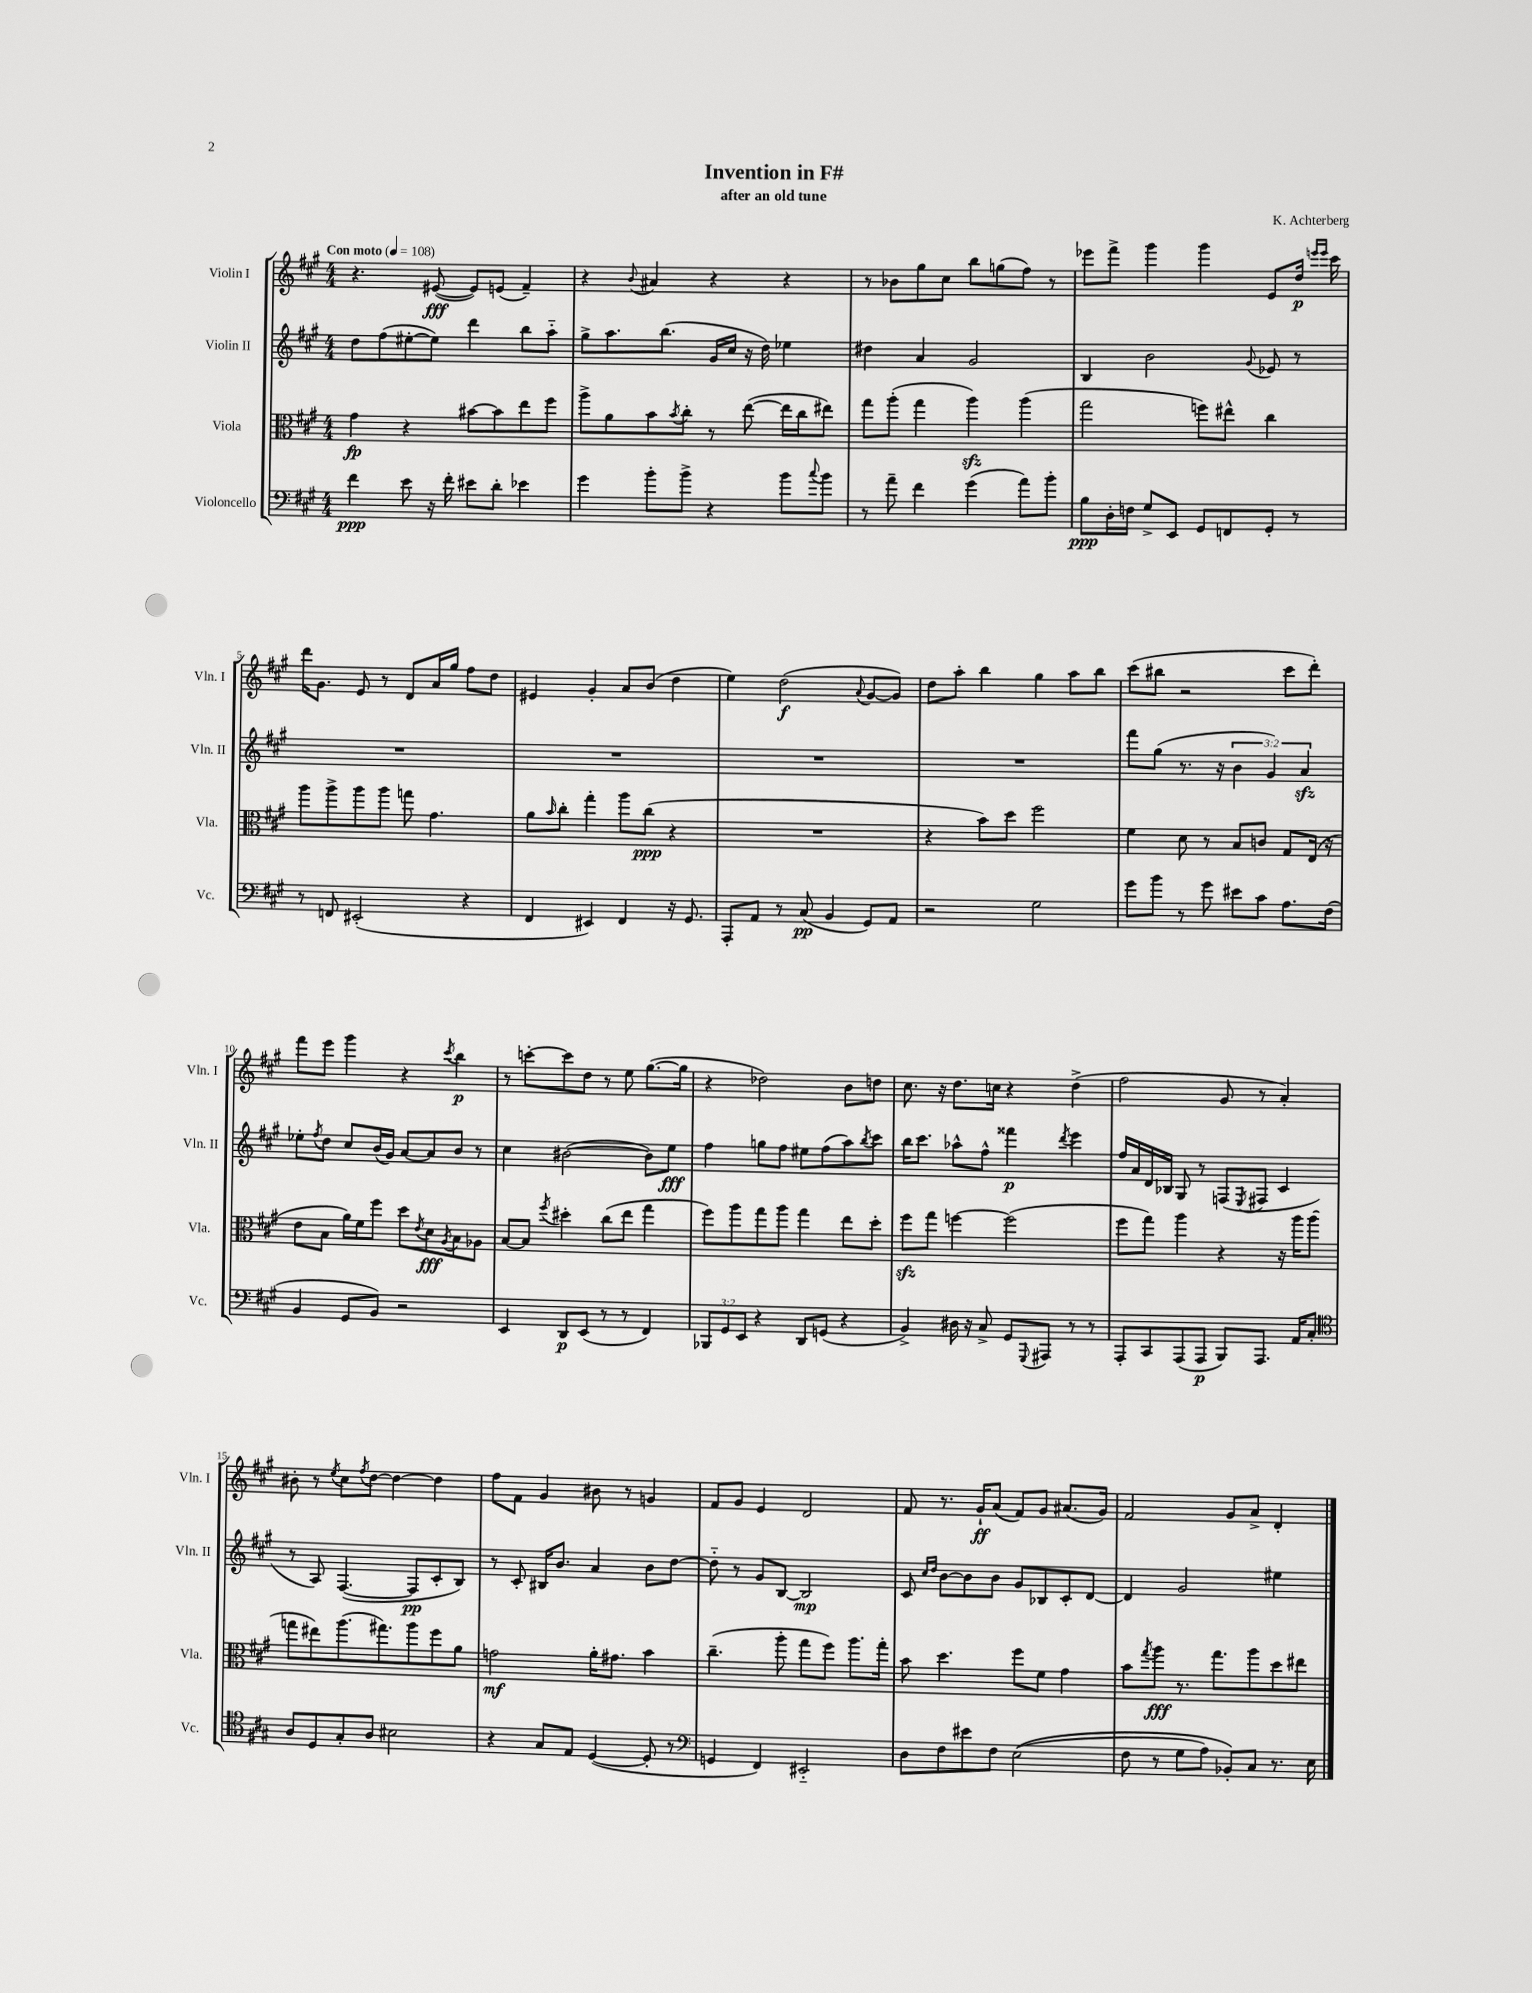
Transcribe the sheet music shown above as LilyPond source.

\header { title = "Invention in F#" composer = "K. Achterberg" subtitle = "after an old tune" }
<<
\new StaffGroup <<
\new Staff = "s0" \with { instrumentName = "Violin I" shortInstrumentName = "Vln. I" } {
    \clef treble \key a \major \numericTimeSignature \time 4/4 \tempo "Con moto" 4 = 108
    r4. eis'8~\fff( eis'8) e'8( fis'4--) |
    r4 \appoggiatura { b'8 } ais'4 r4 r4 |
    r8 bes'8 gis''8 cis''8 b''8 g''8( fis''8) r8 |
    ees'''8 fis'''8-> gis'''4 gis'''4 e'8 d''16\p \grace { e'''16 e'''16 } cis'''16 |
    d'''16 gis'8. e'8 r8 d'8 a'16 gis''16 fis''8 d''8 |
    eis'4 gis'4-. a'8 b'8( d''4 |
    e''4) d''2\f( \appoggiatura { a'8 } gis'8~ gis'8) |
    d''8 a''8-. b''4 gis''4 a''8 b''8 |
    cis'''8( bis''8 r2 cis'''8 d'''8-.) |
    fis'''8 e'''8 gis'''4 r4 \acciaccatura { cis'''8 } b''4\p |
    r8 c'''8~-. c'''8 d''8 r8 e''8 gis''8.~( gis''16 |
    r4 des''2) b'8 d''8 |
    cis''8. r16 d''8. c''16 r4 d''4->( |
    fis''2 gis'8 r8 a'4-.) |
    bis'8-. r8 \acciaccatura { e''8 } cis''8 \acciaccatura { fis''8 } d''8~ d''4~ d''4 |
    fis''8 fis'8 gis'4 bis'8 r8 g'4 |
    fis'8 gis'8 e'4 d'2 |
    fis'8 r8. gis'16-!\ff a'8( fis'8) gis'8 ais'8.( gis'16) |
    fis'2 gis'8 a'8-> d'4-. \bar "|." |
}
\new Staff = "s1" \with { instrumentName = "Violin II" shortInstrumentName = "Vln. II" } {
    \clef treble \key a \major \numericTimeSignature \time 4/4 \override Staff.TupletNumber.text = #tuplet-number::calc-fraction-text
    d''8 fis''8( eis''8~-. eis''8) d'''4 b''8 a''8-_ |
    gis''8-> a''8. b''8.( gis'16 cis''16 r16 d''16) ees''4 |
    dis''4 a'4 gis'2 |
    b4 b'2 \appoggiatura { gis'8 } ees'8 r8 |
    R1 |
    R1 |
    R1 |
    R1 |
    fis'''8 gis''8( r8. r16 \tuplet 3/2 { b'4 gis'4) a'4\sfz } |
    ees''8-. \acciaccatura { fis''8 } d''8 cis''8 b'16( gis'16) a'8~ a'8 b'8 r8 |
    cis''4 bis'2~( bis'8) e''8\fff |
    fis''4 g''8 fis''8 eis''8 fis''8( a''8) \acciaccatura { b''8 } cis'''8 |
    b''16 cis'''8. aes''8-^ fis''8-^ fisis'''4\p \acciaccatura { d'''8 } e'''4 |
    fis''16 a'16 d'16 bes16 gis8 r8 f8( \acciaccatura { e8 } fis8 cis'4 |
    r8 a8) fis4.~( fis8\pp cis'8-. b8) |
    r8 cis'8-. bis16 b'8. a'4 b'8 d''8~ |
    d''8-_ r8 gis'8 b8~ b2\mp |
    cis'8 \grace { cis''16 d''16 } b'8~ b'8 b'8 gis'8 bes8 cis'8-. d'8~ |
    d'4 gis'2 eis''4 \bar "|." |
}
\new Staff = "s2" \with { instrumentName = "Viola" shortInstrumentName = "Vla." } {
    \clef alto \key a \major \numericTimeSignature \time 4/4
    gis'4\fp r4 bis'8~ bis'8 e''8 fis''8 |
    a''8-> a'8 b'8 \acciaccatura { b'8 } cis''8-. r8 e''8~( e''16 cis''16 eis''8) |
    gis''8 a''8-.( gis''4 a''4\sfz) a''4( |
    gis''2 f''8) eis''8-^ cis''4 |
    a''8 a''8-> a''8 a''8 g''8 gis'4. |
    a'8 \grace { b'16 } cis''8-. gis''4-. a''8 cis''8\ppp( r4 |
    R1 |
    r4 b'8) d''8 fis''2 |
    fis'4 d'8 r8 b8 c'8 gis8 e16( r16 |
    e'8 b8 a'16) fis'16 fis''8 d''8 \acciaccatura { e'8 } d'8\fff \acciaccatura { a8 } b8 aes8 |
    b8~ b8 \acciaccatura { fis''8 } dis''4-. cis''8( e''8 gis''4 |
    fis''8) a''8 gis''8 a''8 gis''4 e''8 d''8-. |
    fis''8\sfz gis''8 f''4~ f''2( |
    fis''8 gis''8) a''4 r4 r16 a''16 a''8( |
    g''8 eis''8) a''8.( gis''8.) a''8 fis''8 a'8 |
    g'2\mf a'16-. gis'8. b'4 |
    cis''4.--( a''8-. gis''8 fis''8) a''8. gis''16-. |
    b'8 d''4. fis''8 fis'8 gis'4 |
    b'8 \acciaccatura { gis''8 } a''8\fff r8. gis''8. a''8 d''8 eis''8 \bar "|." |
}
\new Staff = "s3" \with { instrumentName = "Violoncello" shortInstrumentName = "Vc." } {
    \clef bass \key a \major \numericTimeSignature \time 4/4 \override Staff.TupletNumber.text = #tuplet-number::calc-fraction-text
    fis'4\ppp e'8 r16 fis'16-. eis'8 d'8-. ees'4 |
    gis'4 b'8-. b'8-> r4 b'8 \appoggiatura { cis''8 } b'8 |
    r8 a'8-- fis'4 gis'4( a'8) b'8-. |
    b8\ppp d16-. f16 gis8-> e,8 gis,8 f,8 gis,8-. r8 |
    r8 f,8 eis,2-.( r4 |
    fis,4 eis,4) fis,4 r16 gis,8. |
    a,,8-. a,8 r8 cis8\pp( b,4 gis,8) a,8 |
    r2 gis2 |
    gis'8 b'8 r8 gis'8 eis'8 cis'8 a8. fis16( |
    b,4 gis,8 b,8) r2 |
    e,4 d,8\p e,8( r8 r8 fis,4) |
    \tuplet 3/2 { bes,,8 gis,8 e,8 } r4 d,8 g,8( r4 |
    b,4->) dis16 r16 cis8-> gis,8 \appoggiatura { gis,,8 } ais,,8 r8 r8 |
    a,,8-. cis,8 a,,8( a,,8\p b,,8) a,,8. a,16 cis8-. |
    \clef tenor a8 d8 gis8-. a8 bis2 |
    r4 gis8 e8 d4~( d8-. r8 |
    \clef bass g,4 fis,4) eis,2-_ |
    d8 fis8 eis'8 fis8 e2(\( |
    fis8 r8 gis8 a8) bes,8-.\) cis8 r8. e16 \bar "|." |
}
>>
>>
